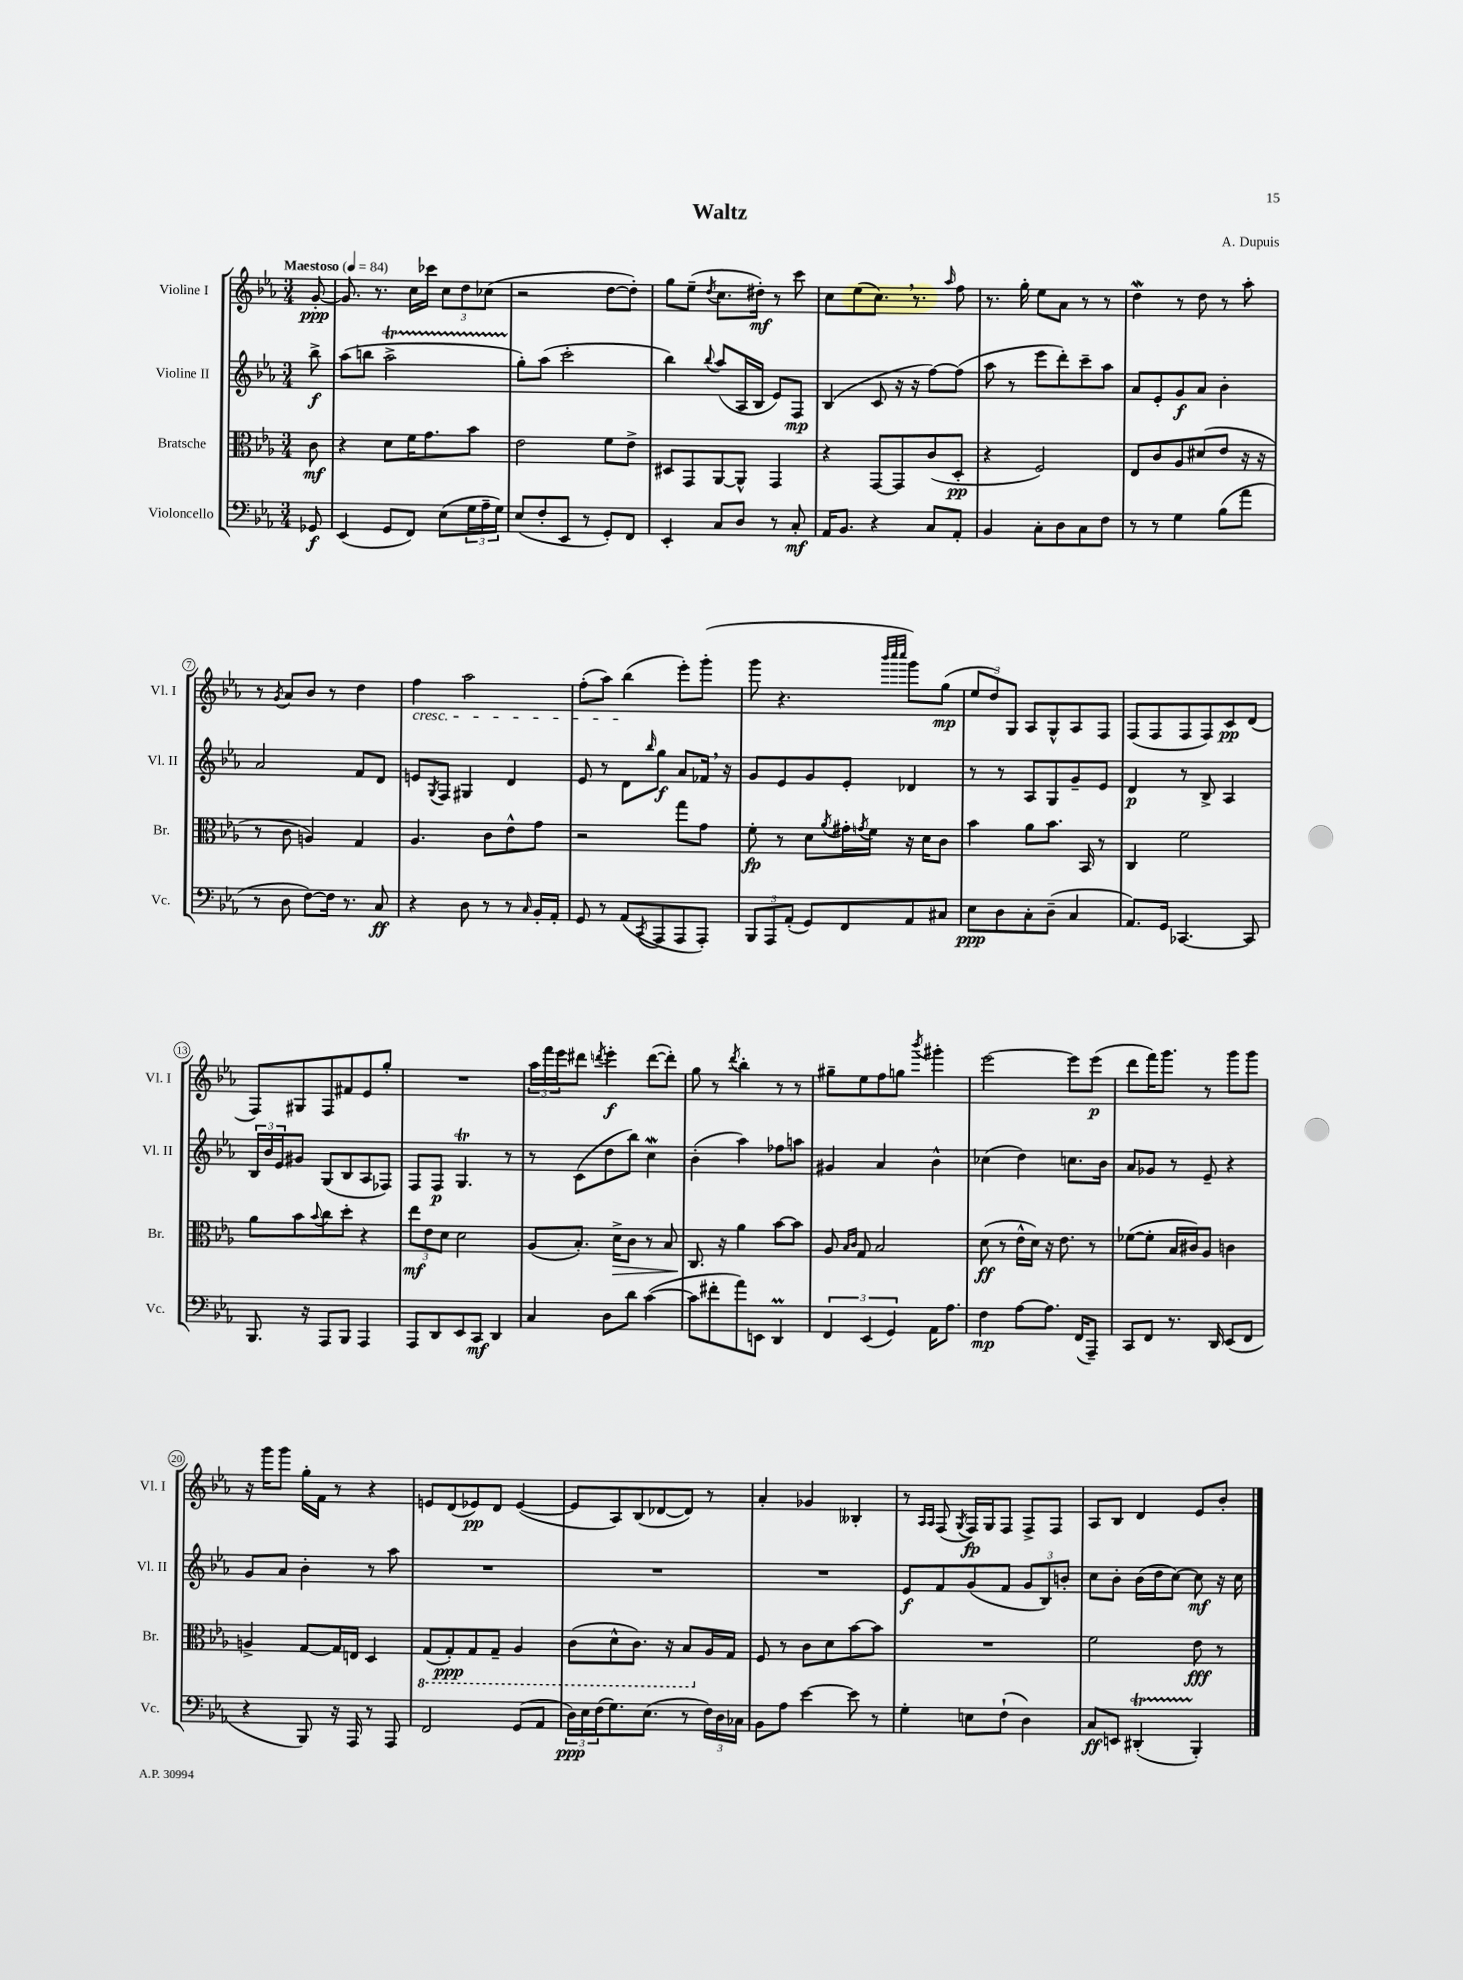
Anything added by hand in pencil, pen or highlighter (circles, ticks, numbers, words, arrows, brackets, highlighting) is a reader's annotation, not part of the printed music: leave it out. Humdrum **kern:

**kern	**dynam	**kern	**dynam	**kern	**dynam	**kern	**dynam
*part4	*part4	*part3	*part3	*part2	*part2	*part1	*part1
*staff4	*staff4	*staff3	*staff3	*staff2	*staff2	*staff1	*staff1
*I"Violoncello	*	*I"Bratsche	*	*I"Violine II	*	*I"Violine I	*
*I'Vc.	*	*I'Br.	*	*I'Vl. II	*	*I'Vl. I	*
*clefF4	*	*clefC3	*	*clefG2	*	*clefG2	*
*k[b-e-a-]	*	*k[b-e-a-]	*	*k[b-e-a-]	*	*k[b-e-a-]	*
*M3/4	*	*M3/4	*	*M3/4	*	*M3/4	*
*MM84	*	*MM84	*	*MM84	*	*MM84	*
=	=	=	=	=	=	=	=
!	!	!	!	!	!	!LO:TX:a:B:t=Maestoso	!
8GG-X/	f	8c\	mf	8bb-^\	f	[8g'/	ppp
=1	=1	=1	=1	=1	=1	=1	=1
(4EE-/	.	4r	.	(8aa-\L	.	8.g/]	.
.	.	.	.	8bbn\J	.	.	.
.	.	.	.	.	.	8.r	.
8GG/L	.	8d\L	.	2aa-T^\	.	.	.
8FF/J)	.	16f\K	.	.	.	16cc\LL	.
.	.	8.g\	.	.	.	16ccc-X\JJ	.
(8E-\L	.	.	.	.	.	12cc\L	.
.	.	.	.	.	.	12dd\	.
24G\L	.	8b-\J	.	.	.	.	.
24A-~\	.	.	.	.	.	(12cc-X\J	.
24G\JJ)	.	.	.	.	.	.	.
=2	=2	=2	=2	=2	=2	=2	=2
(8E-/L	.	2e-\	.	8gg'\L)	.	2r	.
8F'/	.	.	.	(8aa-\J	.	.	.
8EE-/J	.	.	.	2ccc'\	.	.	.
8r	.	.	.	.	.	.	.
8GG'/L)	.	8f\L	.	.	.	[8dd\L	.
8FF/J	.	8e-^\J	.	.	.	8dd'\J])	.
=3	=3	=3	=3	=3	=3	=3	=3
4EE-'/	.	8D#X/L	.	4bb-\)	.	8gg\L	.
.	.	8GG/	.	.	.	(8ee-~\J	.
.	.	.	.	8qqbb-/	.	8qdd/	.
8C/L	.	[8AA-/	.	(8aa-/L	.	8.cc\L	.
8D/J	.	8AA-^^/J]	.	16A-/L	.	.	.
.	.	.	.	16B-/JJ	.	16dd#X'\Jk)	mf
8r	.	4GG/	.	8e-/L)	.	8r	.
8C'/	mf	.	.	8F/J	mp	8ccc\	.
=4	=4	=4	=4	=4	=4	=4	=4
16AA-/KL	.	4r	.	(4B-/	.	8cc\L	.
8.BB-/J	.	.	.	.	.	.	.
.	.	.	.	.	.	(8ee-\	.
4r	.	[8GG/L	.	8c/	.	8.cc,\J)	.
.	.	8GG/]	.	16r	.	.	.
.	.	.	.	16r	.	8.r	.
8C/L	.	(8c/	.	[8ff\L)	.	.	.
.	.	.	.	.	.	16qqaa-/	.
8AA-'/J	.	8D'/J	pp	(8ff\J]	.	8ff\	.
=5	=5	=5	=5	=5	=5	=5	=5
4BB-/	.	4r	.	8aa-\	.	8.r	.
.	.	.	.	8r	.	.	.
.	.	.	.	.	.	16gg'\	.
8C'\L	.	2F/)	.	8eee-\L	.	8ee-\L	.
8D\	.	.	.	8ddd'\)	.	8a-\J	.
8C\	.	.	.	8ccc~\	.	8r	.
8F\J	.	.	.	8aa-\J	.	8r	.
=6	=6	=6	=6	=6	=6	=6	=6
8r	.	8E-/L	.	8a-/L	.	4ddW\	.
8r	.	8c/	.	8e-'/	.	.	.
4G\	.	8A-/	.	8g/	f	8r	.
.	.	(8d#X/	.	8a-/J	.	8dd\	.
(8B-\L	.	8e-/J	.	4b-'\	.	8r	.
8a-\J	.	16r	.	.	.	8aa-'\	.
.	.	16r	.	.	.	.	.
!!LO:LB:g=z
=7	=7	=7	=7	=7	=7	=7	=7
8r	.	8r	.	2a-/	.	8r	.
.	.	.	.	.	.	8qg/	.
8D\	.	8c\	.	.	.	8a-/L	.
[8F\L)	.	4An/)	.	.	.	8b-/J	.
16F\Jk]	.	.	.	.	.	8r	.
8.r	.	.	.	.	.	.	.
.	.	4G/	.	8f/L	.	4dd\	.
8C/	ff	.	.	8d/J	.	.	.
=8	=8	=8	=8	=8	=8	=8	=8
!	!	!	!	!	!	!LO:TX:b:i:t=cresc.	!
4r	.	4.A-/	.	8en/L	.	4ff\	.
.	.	.	.	8qG/	.	.	.
.	.	.	.	8F/J	.	.	.
8D\	.	.	.	4G#X/	.	2aa-\	.
8r	.	8c\L	.	.	.	.	.
8r	.	8e-^^\	.	4d/	.	.	.
16qqC/	.	.	.	.	.	.	.
16BB-'/LL	.	8g\J	.	.	.	.	.
16AA-'/JJ	.	.	.	.	.	.	.
=9	=9	=9	=9	=9	=9	=9	=9
8GG/	.	2r	.	8e-/	.	(8ff'\L	.
8r	.	.	.	8r	.	8aa-\J)	.
(8AA-/L	.	.	.	8d\L	.	(4bb-\	.
8qCC/	.	.	.	16qqbb-/	.	.	.
8AAA-/	.	.	.	8gg\J	f	.	.
8AAA-/	.	8gg\L	.	8a-/L	.	8eee-'\L)	.
8AAA-'/J)	.	8g\J	.	16f-X,/Jk	.	(8ggg'\J	.
.	.	.	.	16r	.	.	.
=10	=10	=10	=10	=10	=10	=10	=10
12BBB-/L	.	8f'\	fp	8g/L	.	8ggg\	.
12AAA-/	.	.	.	.	.	.	.
.	.	8r	.	8e-/	.	4.r	.
(12AA-'/J	.	.	.	.	.	.	.
8GG/L)	.	8d\L	.	8g/	.	.	.
.	.	8qa-/	.	.	.	.	.
8FF/	.	16g#X'\L	.	8e-'/J	.	.	.
.	.	8qgn/	.	.	.	.	.
.	.	16f\JJ	.	.	.	.	.
.	.	.	.	.	.	32qqbbb-/LLL	.
.	.	.	.	.	.	32qqcccc/	.
.	.	.	.	.	.	32qqcccc/JJJ	.
8AA-/	.	16r	.	4d-X/	.	8ggg\L)	.
.	.	16d\KL	.	.	.	.	.
8C#X/J	.	8c\J	.	.	.	(8gg\J	mp
=11	=11	=11	=11	=11	=11	=11	=11
8E-\L	ppp	4b-\	.	8r	.	12ee-/L	.
.	.	.	.	.	.	12dd/)	.
8D\	.	.	.	8r	.	.	.
.	.	.	.	.	.	12G/J	.
8C'\	.	8a-\L	.	8A-/L	.	8A-/L	.
(8D~\J	.	8.b-\J	.	8G/	.	8G^^/	.
4C/	.	.	.	8g~/	.	8A-/	.
.	.	16BB-/	.	.	.	.	.
.	.	8r	.	8e-/J	.	8F/J	.
=12	=12	=12	=12	=12	=12	=12	=12
8.AA-/L)	.	4C/	.	4d/	p	(8F/L	.
.	.	.	.	.	.	8F/	.
16GG/Jk	.	.	.	.	.	.	.
[4.CC-X/	.	2f\	.	8r	.	8F/	.
.	.	.	.	8B-^/	.	8F/)	.
.	.	.	.	4A-/	.	8c/	pp
8CC-/]	.	.	.	.	.	(8d/J	.
!!LO:LB:g=z
=13	=13	=13	=13	=13	=13	=13	=13
8.BBB-/	.	8a-\L	.	24B-/LL	.	8F/L)	.
.	.	.	.	24b-/	.	.	.
.	.	.	.	24e-/J	.	.	.
.	.	8b-\	.	8g#X/J	.	8G#X/	.
16r	.	.	.	.	.	.	.
.	.	8qqb-/	.	.	.	.	.
8AAA-/L	.	8cc\	.	(8G/L	.	8F/	.
8BBB-/J	.	8dd'\J	.	8B-/	.	8f#X/	.
4AAA-/	.	4r	.	8A-/	.	8e-/	.
.	.	.	.	8F-X/J)	.	8gg'/J	.
=14	=14	=14	=14	=14	=14	=14	=14
8AAA-/L	.	12ee-\L	mf	8F/L	.	2.r	.
.	.	12e-\	.	.	.	.	.
8DD/	.	.	.	8F/J	p	.	.
.	.	12d\J	.	.	.	.	.
8EE-/	.	2d\	.	4.Gt/	.	.	.
8CC/J	mf	.	.	.	.	.	.
4DD/	.	.	.	.	.	.	.
.	.	.	.	8r	.	.	.
=15	=15	=15	=15	=15	=15	=15	=15
4C/	.	(8A-/L	.	8r	.	24aa-\LL	.
.	.	.	.	.	.	24fff\	.
.	.	.	.	.	.	24eee-\J	.
.	.	8.B-'/J)	.	(8c\L	.	8ddd#X\J	.
.	.	.	.	.	.	8qdddn/	.
8D\L	.	.	.	8dd\	.	4eee-'\	f
!	!	!	!LO:HP:b	!	!	!	!
.	.	16d^\KL	>	.	.	.	.
8d\J	.	8c\J	.	8bb-\J)	.	.	.
([4c\	.	8r	.	4ccW\	.	([8ddd\L	.
.	.	8B-/	.	.	.	8ddd'\J])	.
=16	=16	=16	=16	=16	=16	=16	=16
8c\L]	.	8.C/	.	(4b-'\	.	8gg\	.
8f#X'\	.	.	.	.	.	8r	.
.	.	16r	]	.	.	.	.
.	.	.	.	.	.	8qddd/	.
8a-\)	.	4a-\	.	4aa-\)	.	4bb-'\	.
8EEn\J	.	.	.	.	.	.	.
4DDm/	.	[8b-\L	.	8ff-X\L	.	8r	.
.	.	8b-\J]	.	8aan\J	.	8r	.
=17	=17	=17	=17	=17	=17	=17	=17
6FF/	.	8A-/	.	4g#X/	.	8gg#X~\L	.
.	.	16qqB-/LL	.	.	.	.	.
.	.	16qqc/JJ	.	.	.	.	.
.	.	8G/	.	.	.	8ee-\	.
(6EE-/	.	.	.	.	.	.	.
.	.	2B-/	.	4a-/	.	8ff\	.
6GG/)	.	.	.	.	.	.	.
.	.	.	.	.	.	8ggn\J	.
.	.	.	.	.	.	8qbbb-/	.
16AA-\KL	.	.	.	4b-^^\	.	4ggg#X'\	.
8.A-\J	.	.	.	.	.	.	.
=18	=18	=18	=18	=18	=18	=18	=18
4F\	mp	(8d\	ff	(4cc-X\	.	[2eee-\	.
.	.	8r	.	.	.	.	.
[8A-\L	.	16e-^^\LL	.	4dd\)	.	.	.
.	.	16d\JJ)	.	.	.	.	.
8.A-\J]	.	16r	.	.	.	.	.
.	.	8.e-\	.	.	.	.	.
.	.	.	.	8.ccn\L	.	8eee-\L]	.
(16FF/KL	.	.	.	.	.	.	.
8AAA-~/J)	.	8r	.	.	.	(8eee-\J	p
.	.	.	.	16b-\Jk	.	.	.
=19	=19	=19	=19	=19	=19	=19	=19
8CC/L	.	([8f-X\L	.	8a-/L	.	8ddd\L	.
8FF/J	.	8f-'\J]	.	8g-X/J	.	16fff\K)	.
.	.	.	.	.	.	8.ggg\J	.
8.r	.	16B-/LL	.	8r	.	.	.
.	.	16c#X/J)	.	.	.	.	.
.	.	8A-/J	.	8e-~/	.	8r	.
16DD/	.	.	.	.	.	.	.
(8EE-/L	.	4cn\	.	4r	.	8ggg\L	.
8FF/J	.	.	.	.	.	8ggg\J	.
!!LO:LB:g=z
=20	=20	=20	=20	=20	=20	=20	=20
4r	.	4An^/	.	8g/L	.	16r	.
.	.	.	.	.	.	16ggg\KL	.
.	.	.	.	8a-/J	.	8ggg\J	.
8BBB-/)	.	[8G/L	.	4b-'\	.	16gg'\LL	.
.	.	.	.	.	.	16f\JJ	.
16r	.	16G/L]	.	.	.	8r	.
16AAA-/	.	16En/JJ	.	.	.	.	.
8r	.	4D/	.	8r	.	4r	.
8AAA-/	.	.	.	8aa-\	.	.	.
=21	=21	=21	=21	=21	=21	=21	=21
*	*	*8ba	*	*	*	*	*
2FF/	.	(8GG/L	.	2.r	.	8en/L	.
.	.	8GG'/)	ppp	.	.	(8d/	.
.	.	8GG/	.	.	.	8e-X/)	pp
.	.	8GG~/J	.	.	.	8d/J	.
(8GG/L	.	4AA-/	.	.	.	([4e-/	.
8AA-/J	.	.	.	.	.	.	.
=22	=22	=22	=22	=22	=22	=22	=22
24D\LL)	ppp	(8C\L	.	2.r	.	8e-/L]	.
24E-\	.	.	.	.	.	.	.
(24F\J	.	.	.	.	.	.	.
8.G\)	.	8D^^\	.	.	.	8A-/)	.
.	.	8.C\J)	.	.	.	(8B-/	.
(8.E-\J	.	.	.	.	.	.	.
.	.	.	.	.	.	[8d-X/	.
.	.	16r	.	.	.	.	.
8r	.	8BB-/L	.	.	.	8d-/J])	.
*	*	*X8ba	*	*	*	*	*
24F\LL)	.	16A-/L	.	.	.	8r	.
24D\	.	.	.	.	.	.	.
.	.	16G/JJ	.	.	.	.	.
24C-X\JJ	.	.	.	.	.	.	.
=23	=23	=23	=23	=23	=23	=23	=23
8BB-\L	.	8F/	.	2.r	.	4a-'/	.
8A-\J	.	8r	.	.	.	.	.
[4e-\	.	8c\L	.	.	.	4g-X/	.
.	.	8d\	.	.	.	.	.
8e-\]	.	[8b-\	.	.	.	4B--X'/	.
8r	.	8b-\J]	.	.	.	.	.
=24	=24	=24	=24	=24	=24	=24	=24
4G'\	.	2.r	.	8e-/L	f	8r	.
.	.	.	.	.	.	16qqA-/LL	.
.	.	.	.	.	.	16qqA-/JJ	.
.	.	.	.	8f/	.	(8F/	.
.	.	.	.	.	.	8qG/	.
8En\L	.	.	.	(8g/	.	16F/LL)	fp
.	.	.	.	.	.	16G/J	.
(8F`\J	.	.	.	8f/J	.	8F/J	.
4D\)	.	.	.	12g/L	.	8F^/L	.
.	.	.	.	12B-/)	.	.	.
.	.	.	.	.	.	8F/J	.
.	.	.	.	12bn'/J	.	.	.
=25	=25	=25	=25	=25	=25	=25	=25
8C/L	ff	2f\	.	8cc\L	.	8A-/L	.
8EEn/J	.	.	.	8b-'\J	.	8B-/J	.
(4DD#Xt'/	.	.	.	(16b-\LL	.	4d/	.
.	.	.	.	16dd\J	.	.	.
.	.	.	.	[8cc\J)	.	.	.
4BBB-'/)	.	8e-\	fff	8cc\]	mf	8e-/L	.
.	.	8r	.	16r	.	8b-'/J	.
.	.	.	.	16cc\	.	.	.
==	==	==	==	==	==	==	==
*-	*-	*-	*-	*-	*-	*-	*-
